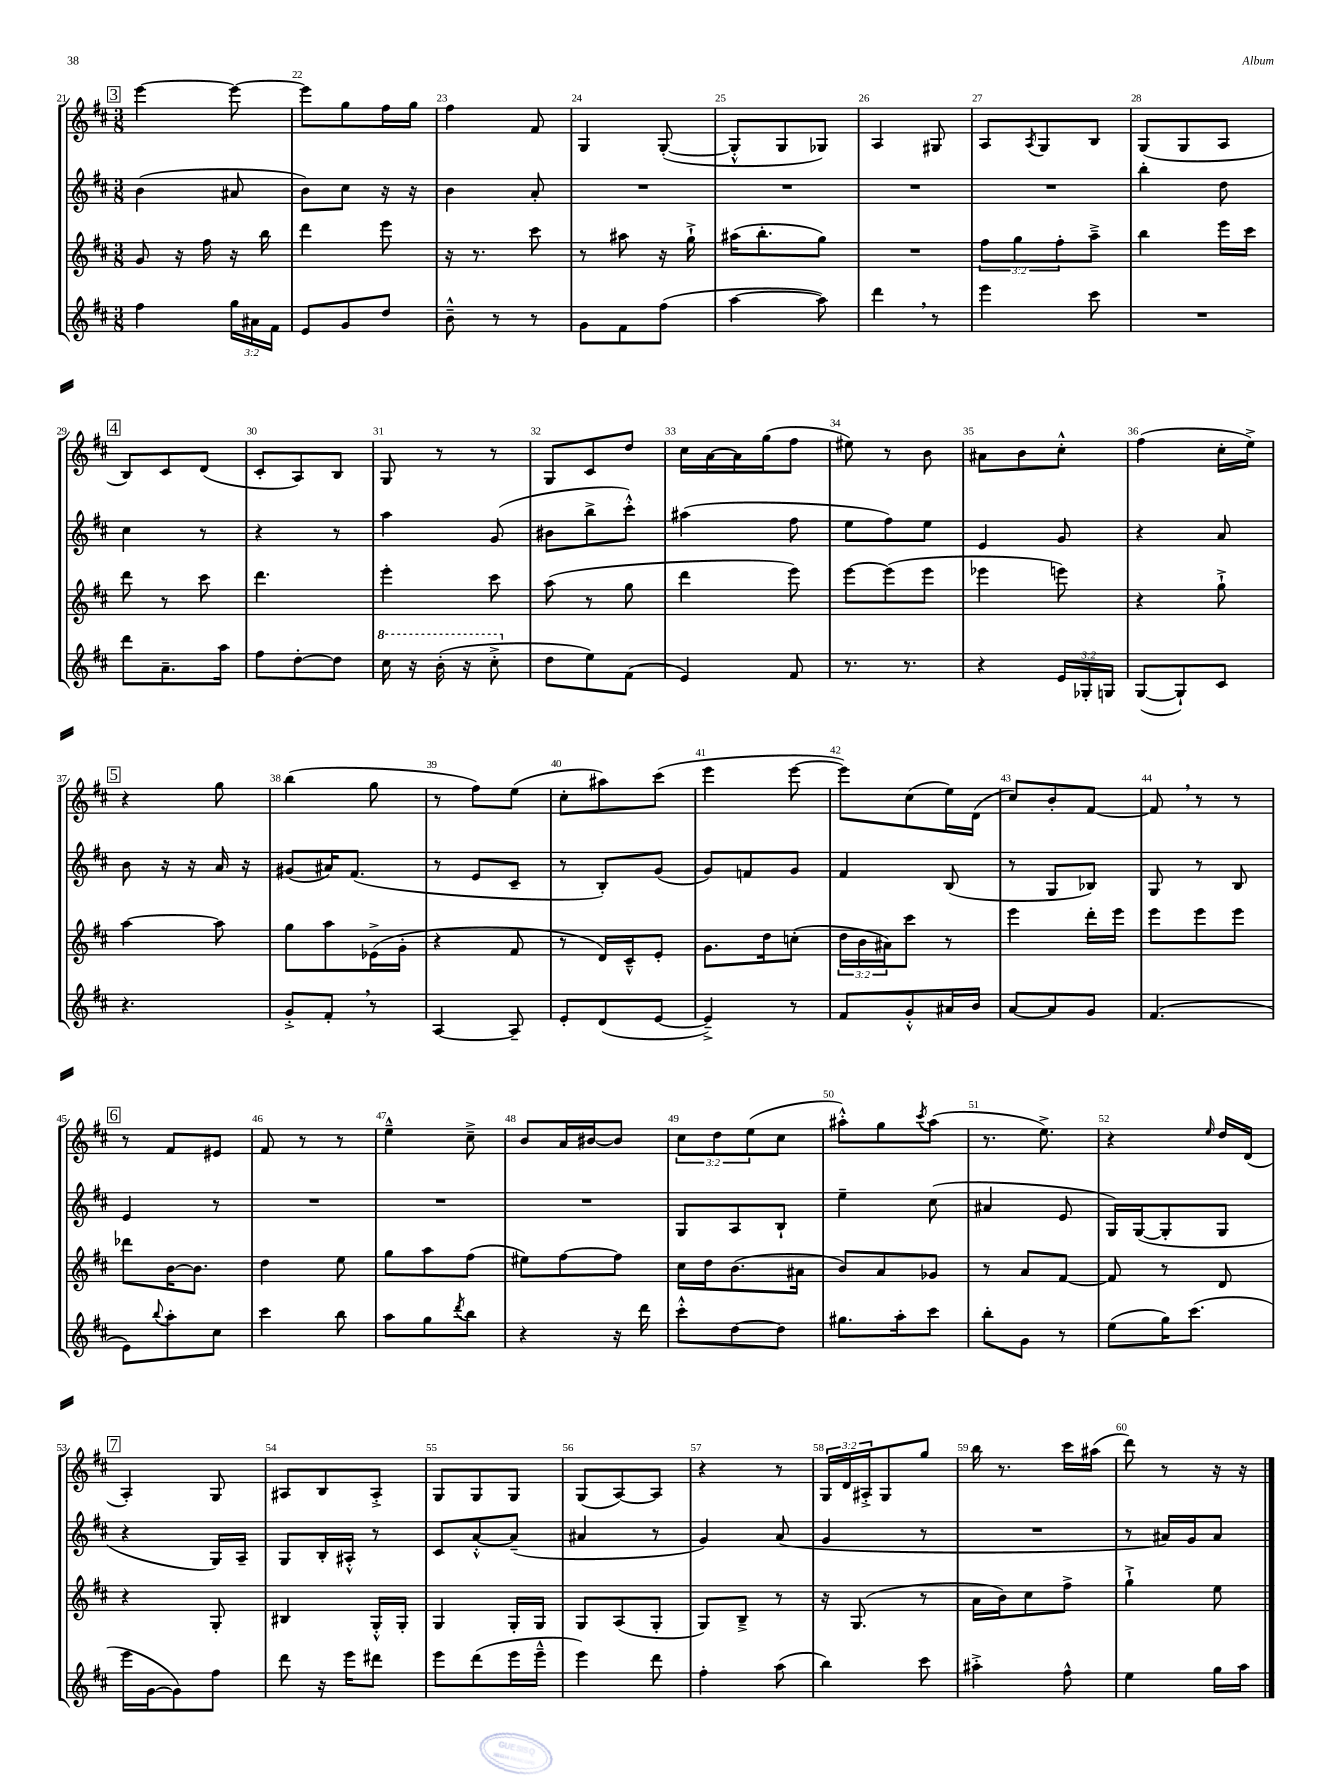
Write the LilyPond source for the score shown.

<<
\new StaffGroup <<
\new Staff = "s0" {
    \clef treble \key d \major \numericTimeSignature \time 3/8 \override Staff.TupletNumber.text = #tuplet-number::calc-fraction-text
    \mark \markup { \box "3" } e'''4~ e'''8~ |
    e'''8 g''8 fis''16 g''16 |
    fis''4 fis'8 |
    g4 g8~-.( |
    g8-.-^ g8 ges8) |
    a4 gis8 |
    a8 \acciaccatura { a8 } g8 b8 |
    g8( g8 a8 |
    \mark \markup { \box "4" } b8) cis'8 d'8( |
    cis'8-. a8) b8 |
    g8 r8 r8 |
    g8 cis'8 d''8 |
    cis''16 a'16~ a'16 g''16( fis''8 |
    eis''8) r8 b'8 |
    ais'8 b'8 cis''8-.-^ |
    fis''4( cis''16-. e''16->) |
    \mark \markup { \box "5" } r4 g''8 |
    b''4( g''8 |
    r8 fis''8) e''8( |
    cis''8-. ais''8) cis'''8( |
    e'''4 e'''8~ |
    e'''8) cis''8( e''16) d'16( |
    cis''8) b'8-. fis'8~ |
    fis'8 \breathe r8 r8 |
    \mark \markup { \box "6" } r8 fis'8 eis'8 |
    fis'8 r8 r8 |
    e''4---^ cis''8---> |
    b'8 a'16 bis'16~ bis'8 |
    \tuplet 3/2 { cis''8 d''8 e''8( } cis''8 |
    ais''8-.-^) g''8 \acciaccatura { cis'''8 } ais''8( |
    r8. e''8.->) |
    r4 \grace { e''16 } d''16 d'16( |
    \mark \markup { \box "7" } a4-.) g8 |
    ais8 b8 ais8-.-> |
    g8 g8 g8 |
    g8( a8~) a8 |
    r4 r8 |
    \tuplet 3/2 { g16 d'16 ais16-.-> } g8 g''8 |
    b''16 r8. cis'''16 ais''16( |
    d'''8) r8 r16 r16 \bar "|." |
}
\new Staff = "s1" {
    \clef treble \key d \major \numericTimeSignature \time 3/8
    \mark \markup { \box "3" } b'4( ais'8 |
    b'8) cis''8 r16 r16 |
    b'4 a'8-. |
    R4. |
    R4. |
    R4. |
    R4. |
    b''4-. d''8 |
    \mark \markup { \box "4" } cis''4 r8 |
    r4 r8 |
    a''4 g'8( |
    bis'8 b''8-> cis'''8-.-^) |
    ais''4( fis''8 |
    e''8 fis''8) e''8 |
    e'4 g'8 |
    r4 a'8 |
    \mark \markup { \box "5" } b'8 r16 r16 a'16 r16 |
    gis'8( ais'16) fis'8.( |
    r8 e'8 cis'8-- |
    r8 b8-.) g'8( |
    g'8) f'8 g'8 |
    fis'4 b8( |
    r8 g8 bes8) |
    g8 r8 b8 |
    \mark \markup { \box "6" } e'4 r8 |
    R4. |
    R4. |
    R4. |
    g8 a8 b8-! |
    e''4-- cis''8( |
    ais'4 e'8 |
    g16) g16~( g8-. g8 |
    \mark \markup { \box "7" } r4 g16) a16-- |
    g8 b16-. ais16-.-^ r8 |
    cis'8 a'8~-.-^ a'8--( |
    ais'4 r8 |
    g'4) a'8( |
    g'4 r8 |
    R4. |
    r8 ais'16) g'16 ais'8 \bar "|." |
}
\new Staff = "s2" {
    \clef treble \key d \major \numericTimeSignature \time 3/8 \override Staff.TupletNumber.text = #tuplet-number::calc-fraction-text
    \mark \markup { \box "3" } g'8 r16 fis''16 r16 b''16 |
    d'''4 e'''8 |
    r16 r8. cis'''8 |
    r8 ais''8 r16 g''16-!-> |
    ais''16( b''8.-. g''8) |
    R4. |
    \tuplet 3/2 { fis''8 g''8 fis''8-. } a''8---> |
    b''4 e'''16 cis'''16 |
    \mark \markup { \box "4" } d'''8 r8 cis'''8 |
    d'''4. |
    e'''4-. cis'''8 |
    a''8( r8 g''8 |
    d'''4 e'''8) |
    e'''8~ e'''8( e'''8 |
    ees'''4 e'''8) |
    r4 g''8-!-> |
    \mark \markup { \box "5" } a''4~ a''8 |
    g''8 a''8 ees'16->( g'16-. |
    r4 fis'8 |
    r8 d'16) cis'16---^ e'8-. |
    g'8. d''16 c''8-.( |
    \tuplet 3/2 { d''16 b'16 ais'16) } cis'''8 r8 |
    e'''4 d'''16-. e'''16 |
    e'''8 e'''8 e'''8 |
    \mark \markup { \box "6" } des'''8 b'16~ b'8. |
    d''4 e''8 |
    g''8 a''8 fis''8( |
    eis''8) fis''8~ fis''8 |
    cis''16 d''16 b'8.( ais'16 |
    b'8) a'8 ges'8 |
    r8 a'8 fis'8~ |
    fis'8 r8 d'8 |
    \mark \markup { \box "7" } r4 g8-. |
    bis4 g16-.-^ g16-. |
    g4 g16-. g16 |
    g8 a8( g8-. |
    g8) b8---> r8 |
    r16 g8.( r8 |
    a'16 b'16) cis''8 fis''8-> |
    g''4-!-> e''8 \bar "|." |
}
\new Staff = "s3" {
    \clef treble \key d \major \numericTimeSignature \time 3/8 \override Staff.TupletNumber.text = #tuplet-number::calc-fraction-text
    \mark \markup { \box "3" } fis''4 \tuplet 3/2 { g''16 ais'16 fis'16 } |
    e'8 g'8 d''8 |
    b'8---^ r8 r8 |
    g'8 fis'8 fis''8( |
    a''4~ a''8) |
    d'''4 \breathe r8 |
    e'''4 cis'''8 |
    R4. |
    \mark \markup { \box "4" } d'''8 a'8.-- a''16 |
    fis''8 d''8~-. d''8 |
    \ottava #1 cis'''16 r16 b''16-.( r16 cis'''8-.-> \ottava #0 |
    d''8 e''8) fis'8( |
    e'4) fis'8 |
    r8. r8. |
    r4 \tuplet 3/2 { e'16 ges16-. g16 } |
    g8~( g8-!) cis'8 |
    \mark \markup { \box "5" } r4. |
    g'8-.-> fis'8-. \breathe r8 |
    a4~ a8-- |
    e'8-. d'8( e'8~ |
    e'4--->) r8 |
    fis'8 g'8-.-^ ais'16 b'16 |
    a'8~ a'8 g'8 |
    fis'4.( |
    \mark \markup { \box "6" } e'8) \appoggiatura { b''8 } a''8-. cis''8 |
    cis'''4 b''8 |
    a''8 g''8 \acciaccatura { d'''8 } b''8 |
    r4 r16 d'''16 |
    cis'''8-.-^ d''8~ d''8 |
    gis''8. a''16-. cis'''8 |
    b''8-. g'8 r8 |
    e''8( g''16) cis'''8.( |
    \mark \markup { \box "7" } e'''16 g'16~ g'8) fis''8 |
    d'''8 r16 e'''16 dis'''8 |
    e'''8 d'''8( e'''16 e'''16---^ |
    e'''4) d'''8 |
    fis''4-. a''8( |
    b''4) cis'''8 |
    ais''4-.-> fis''8-^ |
    e''4 g''16 a''16 \bar "|." |
}
>>
>>
\layout { \context { \Score currentBarNumber = #21 \override BarNumber.break-visibility = ##(#f #t #t) barNumberVisibility = #all-bar-numbers-visible } }
